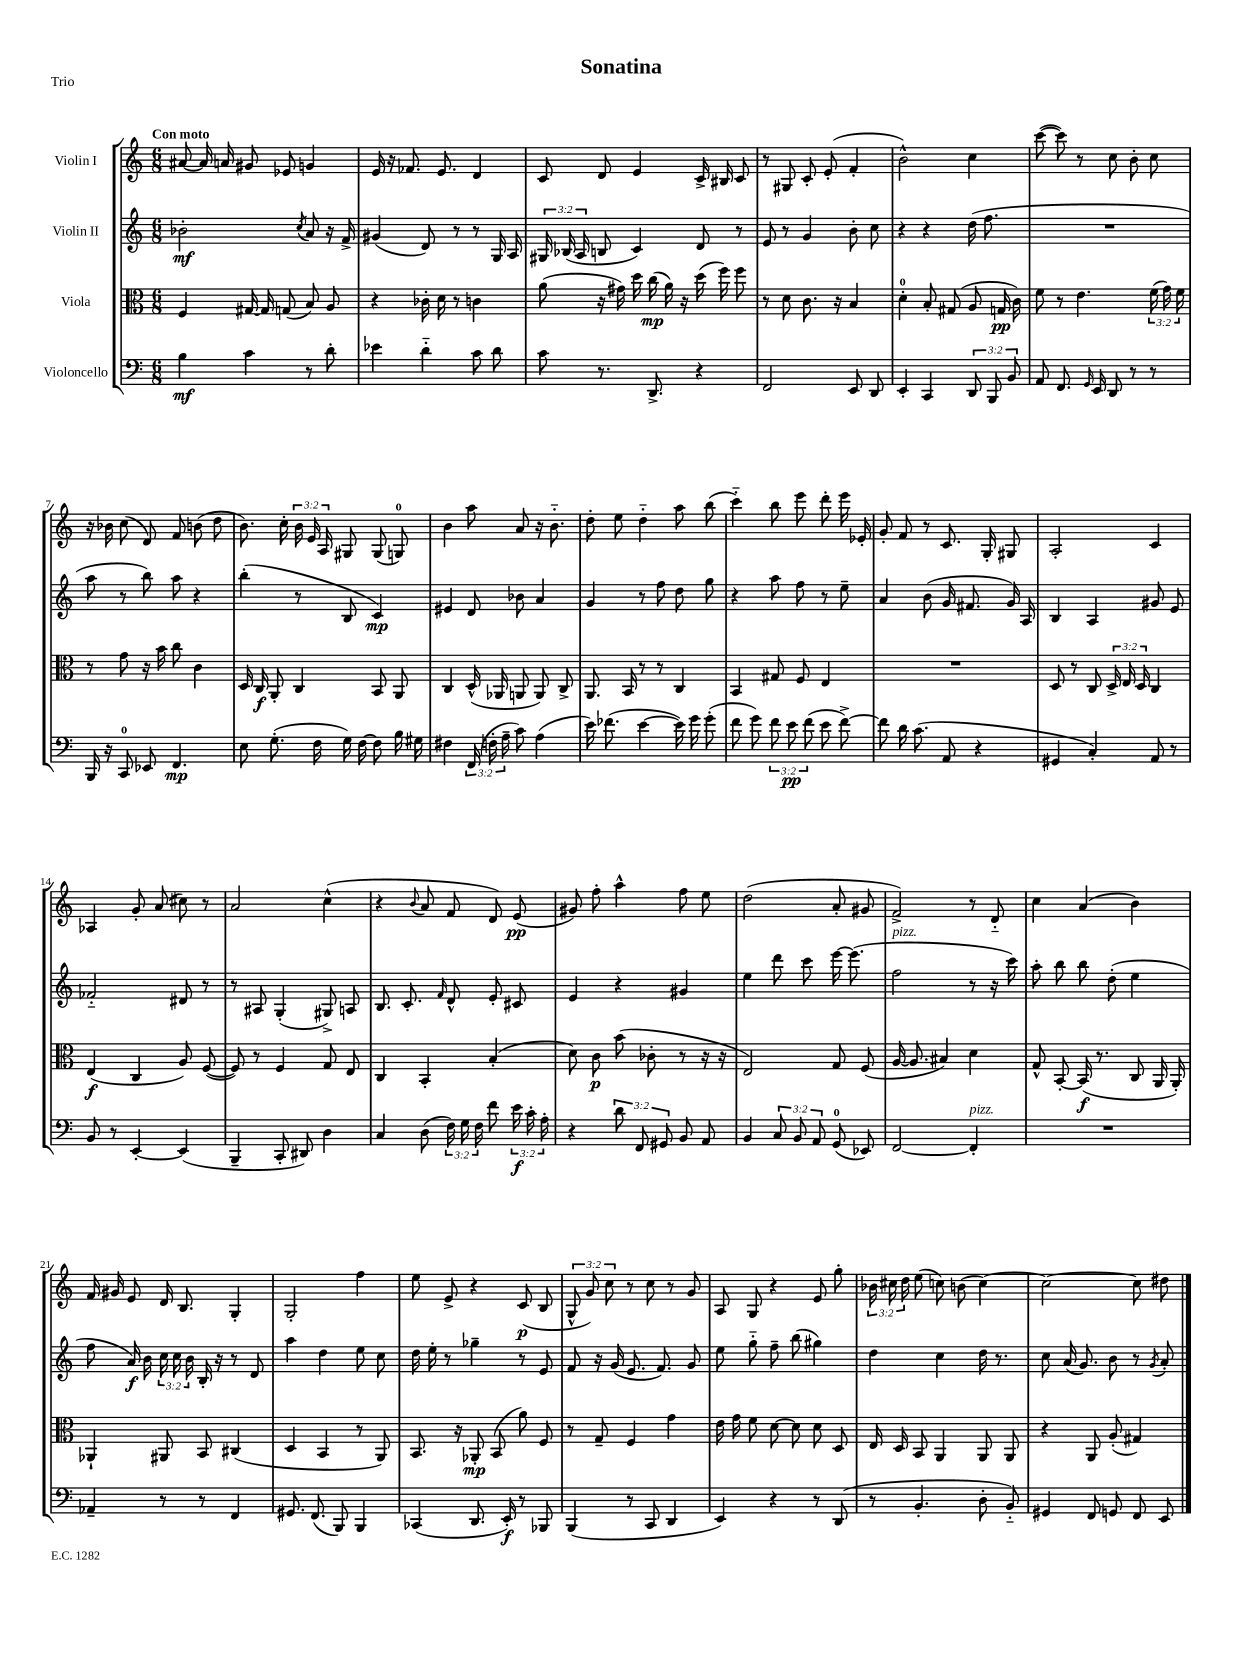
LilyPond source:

\header { title = "Sonatina" piece = "Trio" }
<<
\new StaffGroup <<
\new Staff = "s0" \with { instrumentName = "Violin I" } {
    \clef treble \key c \major \numericTimeSignature \time 6/8 \override Staff.TupletNumber.text = #tuplet-number::calc-fraction-text \tempo "Con moto"
    \autoBeamOff ais'8~ ais'16 a'16 gis'8 ees'8 g'4 |
    e'16 r16 fes'8. e'8. d'4 |
    c'8 d'8 e'4 c'16-> bis16 c'8 |
    r8 gis8 c'8-. e'8-.( f'4-. |
    b'2-^) c''4 |
    c'''8~( c'''8) r8 c''8 b'8-. c''8 |
    r16 bes'16 c''8( d'8) f'8 b'8( d''8 |
    b'8.) c''16-. \tuplet 3/2 { b'16 e'16 a16 } gis8 gis8( g8-0) |
    b'4 a''8 a'8 r16 b'8.-_ |
    d''8-. e''8 d''4-_ a''8 b''8( |
    c'''4-_) b''8 e'''8 d'''8-. e'''16 ees'16-. |
    g'8-. f'8 r8 c'8. g16-. gis8 |
    a2-. c'4 |
    aes4 g'8-. a'8( cis''8) r8 |
    a'2 c''4-^( |
    r4 \appoggiatura { b'8 } a'8 f'8 d'8) e'8\pp( |
    gis'8) f''8-. a''4-^ f''8 e''8 |
    d''2( a'8-. gis'8 |
    f'2->) r8 d'8-_ |
    c''4 a'4( b'4) |
    f'16 gis'16 e'8 d'16 b8. g4-. |
    g2-. f''4 |
    e''8 e'8-> r4 c'8\p( b8 |
    \tuplet 3/2 { g8-^ g'8) c''8 } r8 c''8 r8 g'8 |
    a8 g8 r4 e'8 g''8-. |
    \tuplet 3/2 { bes'16 cis''16 d''16 } e''8( c''8) b'8( c''4~) |
    c''2~ c''8 dis''8 \bar "|." |
}
\new Staff = "s1" \with { instrumentName = "Violin II" } {
    \clef treble \key c \major \numericTimeSignature \time 6/8 \override Staff.TupletNumber.text = #tuplet-number::calc-fraction-text
    \autoBeamOff bes'2-.\mf \acciaccatura { c''8 } a'8 r16 f'16-> |
    gis'4( d'8) r8 r8 g16 a16 |
    \tuplet 3/2 { gis16 bes16( a16 } b8 c'4) d'8 r8 |
    e'8 r8 g'4 b'8-. c''8 |
    r4 r4 d''16( f''8. |
    R2. |
    a''8 r8 b''8) a''8 r4 |
    b''4-.( r8 b8 c'4\mp) |
    eis'4 d'8 bes'8 a'4 |
    g'4 r8 f''8 d''8 g''8 |
    r4 a''8 f''8 r8 e''8-- |
    a'4 b'8( g'16 fis'8. g'16) a16 |
    b4 a4 gis'8 e'8 |
    fes'2-_ dis'8 r8 |
    r8 ais8 g4-.( gis8->) a8 |
    b8. c'8.-. \grace { f'16 } d'8-^ e'8-. cis'8 |
    e'4 r4 gis'4 |
    e''4 d'''8 c'''8 e'''16~ e'''8.( |
    f''2^\markup { \italic "pizz." } r8 r16 c'''16) |
    a''8-. b''8 b''8 d''8-.( e''4 |
    f''8 a'16\f) b'16 \tuplet 3/2 { c''16 c''16 b'16 } b16-. r16 r8 d'8 |
    a''4 d''4 e''8 c''8 |
    d''16 e''16-. r8 ges''4-- r8 e'8 |
    f'8 r16 g'16( e'8. f'8.) g'8 |
    e''8 g''8-_ f''8-- b''8( gis''4) |
    d''4 c''4 d''16 r8. |
    c''8 a'16( g'8.) b'8 r8 \acciaccatura { g'8 } a'8-. \bar "|." |
}
\new Staff = "s2" \with { instrumentName = "Viola" } {
    \clef alto \key c \major \numericTimeSignature \time 6/8 \override Staff.TupletNumber.text = #tuplet-number::calc-fraction-text
    \autoBeamOff f4 gis16~ gis16 g8( b8) a8 |
    r4 ces'16-. d'16 r8 c'4 |
    a'8( r16 gis'16) d''16 c''16\mp( a'16) r16 d''16( f''16) f''8 |
    r8 d'8 c'8. r16 b4 |
    d'4-0-. b8-. gis8( a8 g16\pp c'16) |
    f'8 r8 e'4. \tuplet 3/2 { f'16( g'16) f'16 } |
    r8 g'8 r16 b'16 c''8 c'4 |
    d16 c16\f a,8-. c4 b,8 a,8 |
    c4 d16-^( aes,16 a,8 a,8) c8-> |
    a,8. b,16 r8 r8 c4 |
    b,4 gis8 f8 e4 |
    R2. |
    d8 r8 c8 \tuplet 3/2 { d16-> e16 d16 } c4 |
    e4\f( c4 a8) f8~( |
    f8) r8 f4 g8 e8 |
    c4 b,4-. b4-.( |
    d'8) c'8\p b'8( ces'8-. r8 r16 r16 |
    e2) g8 f8( |
    a16~ a8. bis4) d'4 |
    g8-^ b,8~-. b,16\f( r8. c8 a,16 a,16-.) |
    aes,4-! ais,8 b,8 cis4( |
    d4 b,4 r8 a,8) |
    b,8. r16 aes,8-.\mp b,8( a'8) f8 |
    r8 g8-- f4 g'4 |
    e'16 g'16 f'8 d'8~ d'8 d'8 d8 |
    e16 d16 b,8 a,4 a,8 a,8 |
    r4 a,8 a8-.( gis4) \bar "|." |
}
\new Staff = "s3" \with { instrumentName = "Violoncello" } {
    \clef bass \key c \major \numericTimeSignature \time 6/8 \override Staff.TupletNumber.text = #tuplet-number::calc-fraction-text
    \autoBeamOff b4\mf c'4 r8 d'8-. |
    ees'4 d'4-_ c'8 d'8 |
    c'8 r8. d,8.-> r4 |
    f,2 e,8 d,8 |
    e,4-. c,4 \tuplet 3/2 { d,8 b,,8 b,8 } |
    a,8 f,8. \grace { g,16 } e,16 d,8 r8 r8 |
    b,,16 r16 c,8-0 ees,8 f,4.\mp |
    e8 g8.-.( f16 g16) f16~ f8 b16 gis16 |
    fis4 \tuplet 3/2 { f,16( f16-. a16-- } c'8) a4( |
    e'16) fes'8.( e'4~ e'16) g'16 g'8-.( |
    f'8 g'8) \tuplet 3/2 { f'8 e'8\pp f'8( } e'8 f'8~->) |
    f'8 d'16 c'8.( a,8 r4 |
    gis,4 c4-.) a,8 r8 |
    b,8 r8 e,4~-. e,4( |
    b,,4-- c,8-. dis,8) d4 |
    c4 d8( \tuplet 3/2 { f16) g16 f16 } f'8 \tuplet 3/2 { e'16\f c'16-. a16-. } |
    r4 \tuplet 3/2 { d'8 f,8 gis,8 } b,8 a,8 |
    b,4 \tuplet 3/2 { c8 b,8 a,8 } g,8-0( ees,8) |
    f,2~ f,4-.^\markup { \italic "pizz." } |
    R2. |
    aes,4-- r8 r8 f,4 |
    gis,8. f,8.( b,,8) b,,4 |
    ces,4( d,8. e,16-.\f) r8 bes,,8 |
    b,,4( r8 c,8 d,4 |
    e,4) r4 r8 d,8( |
    r8 b,4.-. d8-. b,8-_) |
    gis,4 f,8 g,8 f,8 e,8 \bar "|." |
}
>>
>>
